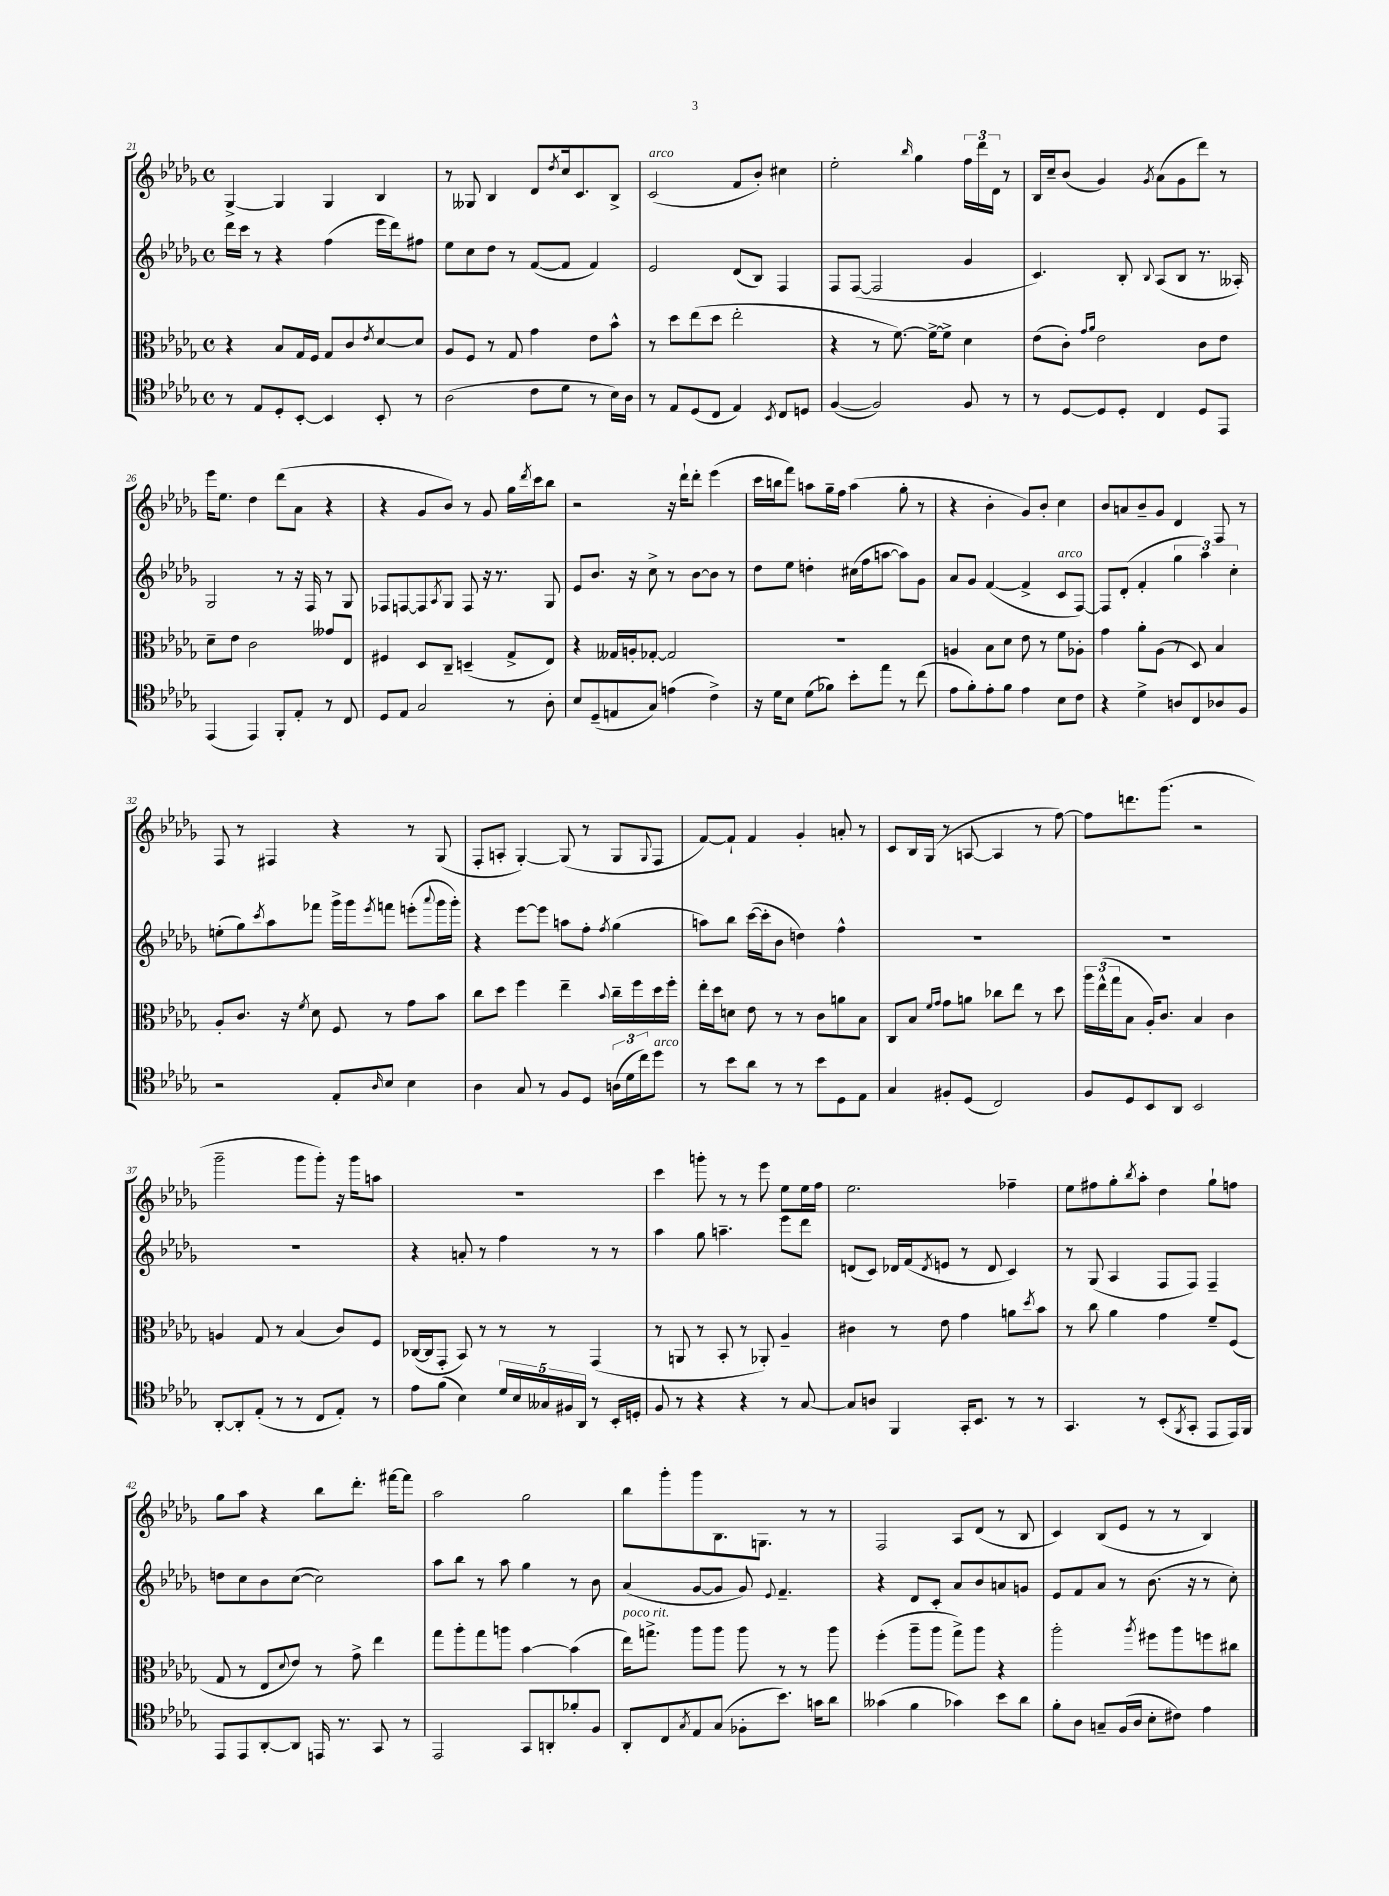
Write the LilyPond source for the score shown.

<<
\new StaffGroup <<
\new Staff = "s0" {
    \clef treble \key des \major \defaultTimeSignature \time 4/4
    ges4~-> ges4 ges4 bes4 |
    r8 geses8 bes4 des'8 \acciaccatura { des''8 } c''16 c'8. bes8-> |
    c'2^\markup { \italic "arco" }( f'8 bes'8-.) cis''4 |
    ees''2-. \grace { bes''16 } ges''4 \tuplet 3/2 { f''16 des'''16 des'16 } r8 |
    bes16 c''16-- bes'8( ges'4) \acciaccatura { ges'8 } aes'8( ges'8 des'''8) r8 |
    ees'''16 ees''8. des''4 des'''8( aes'8 r4 |
    r4 ges'8 bes'8) r8 ges'8 ges''16 \acciaccatura { des'''8 } c'''16 bes''8 |
    r2 r16 des'''16-! des'''8-. ees'''4( |
    c'''16 b''16 f'''8) a''8 ges''16-- f''16 a''4( ges''8-. r8 |
    r4 bes'4-. ges'8) bes'8-. c''4 |
    bes'8 a'8 bes'8-- ges'8 des'4 f8 r8 |
    f8 r8 fis4 r4 r8 ges8( |
    f8-. a8-. ges4~-.) ges8( r8 ges8 \appoggiatura { ges8 } f8 |
    f'8~) f'8-! f'4 ges'4-. a'8-. r8 |
    c'8 bes16 ges16( r8 a8~ a4 r8 f''8~) |
    f''8 d'''8. ges'''8.( r2 |
    ges'''2-- ges'''8 ges'''8-.) r16 ges'''16 a''8 |
    R1 |
    c'''4 g'''8-. r8 r8 ees'''8 ees''8 ees''16 f''16 |
    ees''2. fes''4-- |
    ees''8 fis''8 ges''8-. \acciaccatura { bes''8 } aes''8-. des''4 ges''8-! f''8 |
    ges''8 aes''8 r4 bes''8 des'''8.-. fis'''16~ fis'''8 |
    aes''2 ges''2 |
    bes''8 ges'''8-. ges'''8 bes8. g8. r8 r8 |
    f2 aes8 des'8( r8 bes8 |
    c'4) bes8( ees'8 r8 r8 bes4) \bar "|." |
}
\new Staff = "s1" {
    \clef treble \key des \major \defaultTimeSignature \time 4/4
    des'''16 c'''16 r8 r4 f''4( ees'''16 des'''16) fis''8 |
    ees''8 c''8 des''8 r8 f'8~( f'8 f'4) |
    ees'2 des'8( bes8) f4 |
    f8 f8~( f2 ges'4 |
    c'4.) bes8-. \appoggiatura { bes8 } aes8( bes8 r8. aeses16-.) |
    ges2 r8 r16 f16 r8 ges8 |
    fes8 f8~ f8 \acciaccatura { aes8 } ges8 f8 r16 r8. ges8 |
    ees'8 bes'8. r16 c''8-> r8 bes'8~ bes'8 r8 |
    des''8 ees''8 d''4-. cis''16( f''16 a''8~ a''8) ges'8 |
    aes'8 ges'8 f'4~( f'4-> c'8^\markup { \italic "arco" } f8~) |
    f8 des'8-.( f'4-. \tuplet 3/2 { ges''4 aes''4) c''4-. } |
    e''8-.( ges''8) \acciaccatura { c'''8 } aes''8 fes'''8 ges'''16-> ges'''16 \acciaccatura { ees'''8 } f'''8 e'''8-.( \appoggiatura { aes'''8 } ges'''16 ges'''16-.) |
    r4 ees'''8~ ees'''8 a''8 f''8-. \acciaccatura { f''8 } ges''4( |
    a''8) bes''8 c'''16~( c'''16-. bes'8 d''4) f''4-^ |
    R1 |
    R1 |
    R1 |
    r4 a'8-. r8 f''4 r8 r8 |
    aes''4 ges''8 a''4.-- ees'''8 des'''8 |
    d'8( c'8) des'16 f'16( \acciaccatura { des'8 } e'8 r8 des'8 c'4) |
    r8 ges8( aes4 f8 f8) f4-- |
    d''8 c''8 bes'8 c''8~( c''2) |
    aes''8 bes''8 r8 aes''8 ges''4 r8 bes'8 |
    aes'4( ges'8~ ges'8 ges'8) \appoggiatura { ees'8 } f'4.-- |
    r4 des'8 c'8-. aes'8 bes'8 a'8 g'8 |
    ees'8 f'8 aes'8 r8 bes'8.( r16 r8 c''8-.) \bar "|." |
}
\new Staff = "s2" {
    \clef alto \key des \major \defaultTimeSignature \time 4/4
    r4 bes8 ges16 f16 ges8 c'8 \acciaccatura { ees'8 } des'8~ des'8 |
    aes8 f8 r8 ges8 ges'4 ees'8 bes'8-^ |
    r8 des''8 ees''8( des''8 ees''2-. |
    r4 r8 f'8.~) f'16~-> f'8-> des'4 |
    ees'8( c'8-.) \grace { ges'16 aes'16 } ees'2 c'8 ees'8 |
    des'8-- ees'8 c'2 geses'8 ees8 |
    fis4 des8 c8-- d4--( ges8-> ees8) |
    r4 geses16 a16-. ges8~-. ges2 |
    R1 |
    a4 bes8 des'8 ees'8 r8 f'8 aes8-. |
    ges'4 aes'8-. aes8( r8 des8) bes4 |
    aes8-. c'8. r16 \acciaccatura { f'8 } des'8 f8 r8 ges'8 bes'8 |
    c''8 des''8 f''4 ees''4-- \appoggiatura { bes'8 } c''16-- f''16 des''16 f''16-. |
    ees''16-. des''16 d'8 ees'8 r8 r8 c'8 a'8 bes8 |
    c8 bes8 \grace { f'16 ges'16 } ges'8 a'8 ces''8 ees''8 r8 des''8 |
    \tuplet 3/2 { aes''16 ees''16-^( ges''16 } bes8 aes16-.) c'8. bes4 c'4 |
    a4 ges8 r8 bes4( c'8) f8 |
    ces16~( ces16 ges,8-. bes,8) r8 r8 r8 ges,4( |
    r8 a,8 r8 bes,8-. r8 aes,8-.) aes4-- |
    cis'4 r8 ees'8 ges'4 a'8 \acciaccatura { des''8 } bes'8 |
    r8 c''8 aes'4 ges'4 f'8-- f8( |
    ges8 r8 ees8 \appoggiatura { des'8 } ees'8) r8 ges'8-> ees''4 |
    ges''8 aes''8-. ges''8 a''8 bes'4~ bes'4( |
    ees''16^\markup { \italic "poco rit." }) g''8.-> aes''8 aes''8 aes''8 r8 r8 aes''8 |
    f''4-.( aes''8-- aes''8 ges''8->) aes''8 r4 |
    aes''2-. \acciaccatura { aes''8 } fis''8 aes''8 f''8 cis''8 \bar "|." |
}
\new Staff = "s3" {
    \clef tenor \key des \major \defaultTimeSignature \time 4/4
    r8 ees8 des8-. bes,8~-. bes,4 bes,8-. r8 |
    aes2( c'8 des'8 r8 bes16) aes16 |
    r8 ees8 des8( c8 ees4) \acciaccatura { bes,8 } c8 d8 |
    f4~( f2) f8 r8 |
    r8 des8~ des8 des8-. c4 des8 ees,8 |
    ees,4( ees,4) f,8-. ees8-. r8 c8 |
    des8 ees8 ges2 r8 aes8-. |
    bes8 des8--( e8 ges8) e'4( c'4->) |
    r16 des'16 bes8 des'8( fes'8) bes'8-. ees''8 r8 c''8( |
    ees'8 f'8-.) ees'8-. f'8 ees'4 bes8 c'8 |
    r4 des'4-> a8 c8 aes8 f8 |
    r2 ees8-. \grace { aes16 } bes8 bes4 |
    aes4 ges8 r8 f8 des8 \tuplet 3/2 { a16( des'16 c''16) } des''8^\markup { \italic "arco" } |
    r8 bes'8 aes'8 r8 r8 bes'8 des8 ees8 |
    ges4 fis8-. des8( c2) |
    f8 des8 bes,8 aes,8 bes,2 |
    aes,8~-. aes,8-. ees8-.( r8 r8 c8 ees8-.) r8 |
    ees'8 f'8( bes4) \tuplet 5/4 { des'16 bes16 geses16 fis16 aes,16 } r8 bes,16-. d16-. |
    f8 r8 r4 r4 r8 ges8~ |
    ges8 a8 f,4 ges,16-. bes,8. r8 r8 |
    ges,4. r8 bes,8-.( \acciaccatura { f,8 } ges,8-. ees,8 ees,16) f,16 |
    ees,8 ees,8 aes,8~-. aes,8 e,16 r8. ges,8 r8 |
    ees,2 ges,8 a,8-. fes'8-. f8 |
    aes,8-. c8 \acciaccatura { ges8 } ees8 ges8( fes8-. bes'8.) g'16 aes'8 |
    geses'4( f'4 ges'4) bes'8 aes'8 |
    f'8-. aes8 g8-- f16( aes16 bes8-. cis'8) ees'4 \bar "|." |
}
>>
>>
\layout { \context { \Score currentBarNumber = #21 } }
